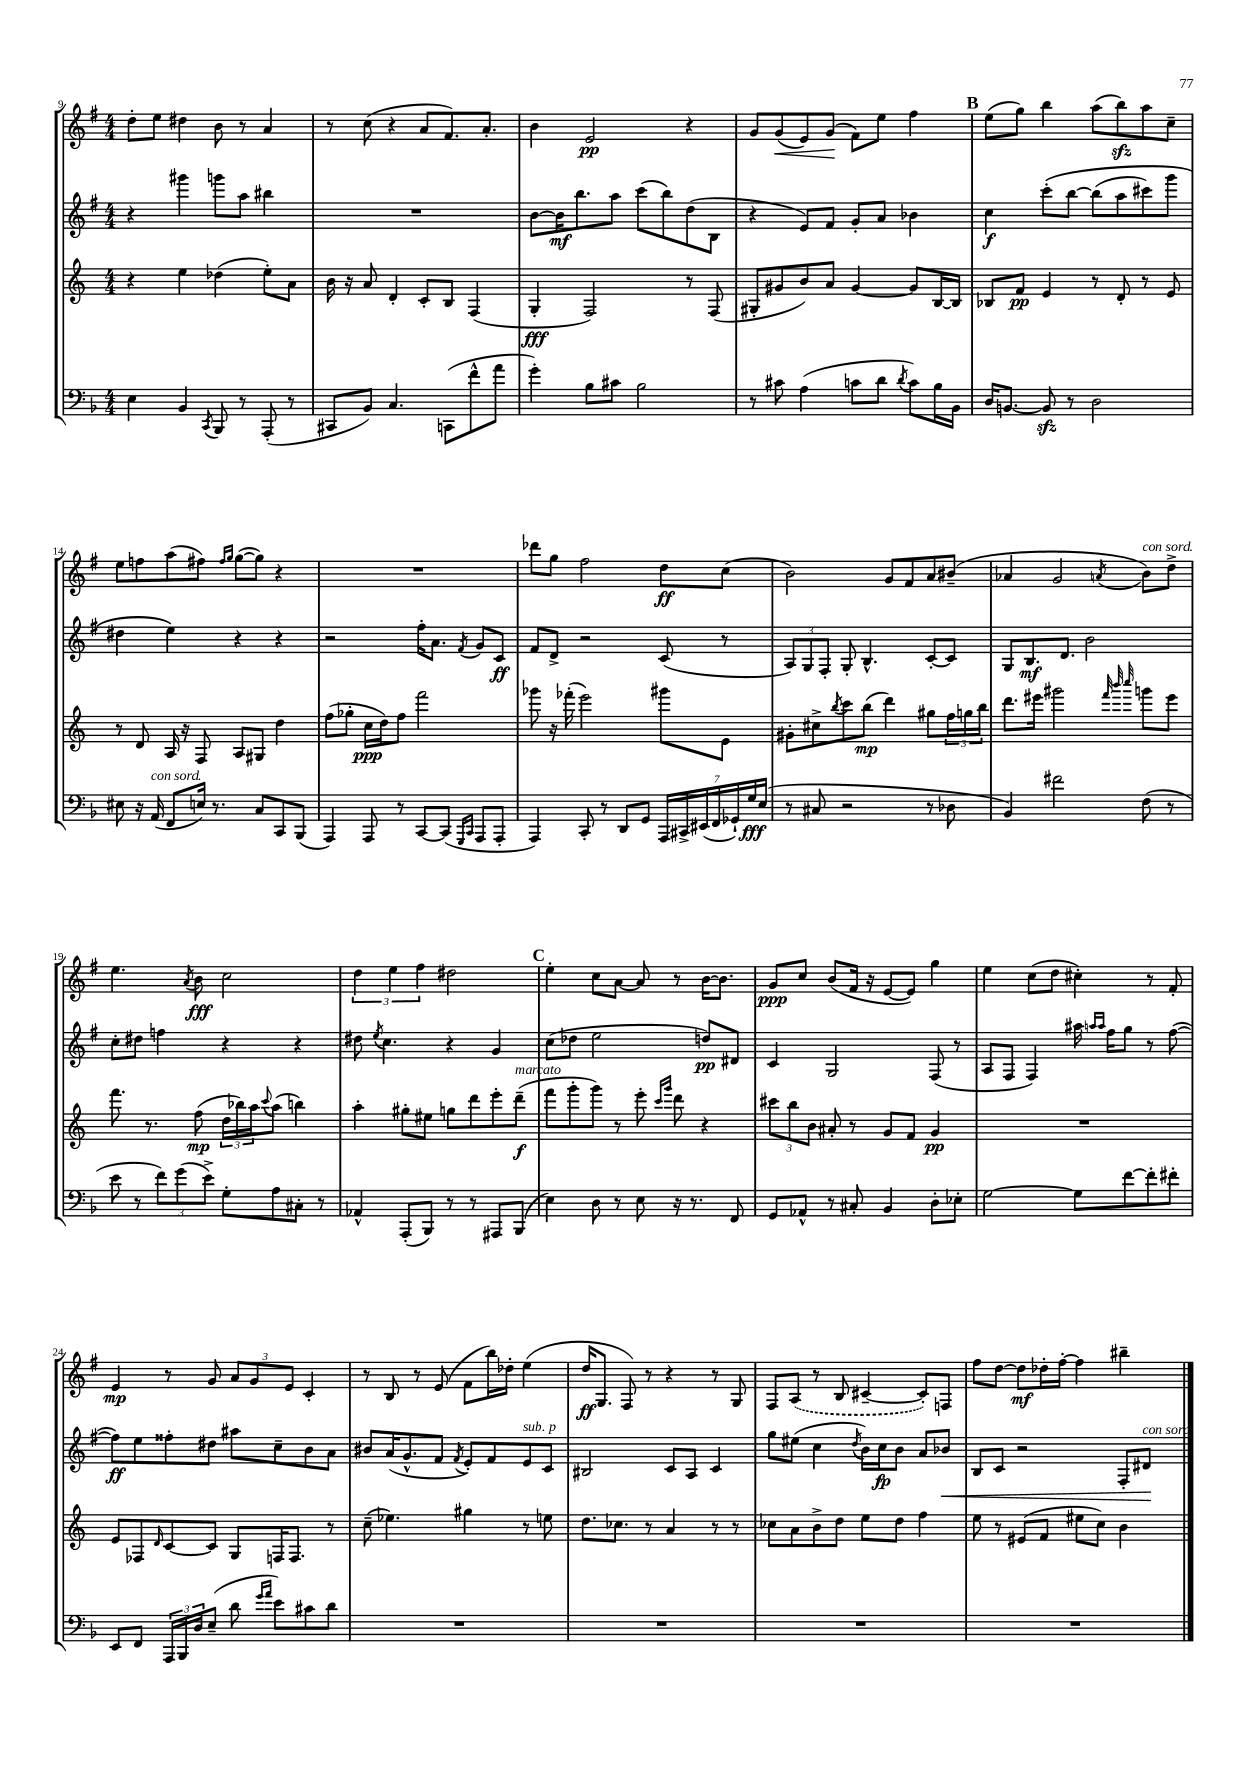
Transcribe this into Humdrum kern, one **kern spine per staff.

**kern	**dynam	**kern	**dynam	**kern	**dynam	**kern	**dynam
*part4	*part4	*part3	*part3	*part2	*part2	*part1	*part1
*staff4	*staff4	*staff3	*staff3	*staff2	*staff2	*staff1	*staff1
*clefF4	*	*clefG2	*	*clefG2	*	*clefG2	*
*k[b-]	*	*k[]	*	*k[f#]	*	*k[f#]	*
*M4/4	*	*M4/4	*	*M4/4	*	*M4/4	*
=9	=9	=9	=9	=9	=9	=9	=9
4E\	.	4r	.	4r	.	8dd'\L	.
.	.	.	.	.	.	8ee\J	.
4BB-/	.	4ee\	.	4ggg#X\	.	4dd#X\	.
8qCC/	.	.	.	.	.	.	.
8BBB-/	.	(4dd-X\	.	8gggn\L	.	8b\	.
8r	.	.	.	8aa\J	.	8r	.
(8AAA'/	.	8ee'\L)	.	4bb#X\	.	4a/	.
8r	.	8a\J	.	.	.	.	.
=10	=10	=10	=10	=10	=10	=10	=10
8CC#X/L	.	16b\	.	1r	.	8r	.
.	.	16r	.	.	.	.	.
8BB-/J)	.	8a/	.	.	.	(8cc\	.
4.C/	.	4d'/	.	.	.	4r	.
.	.	8c'/L	.	.	.	8a/L	.
(8CCn\L	.	8B/J	.	.	.	8.f#/)	.
8f^^\	.	(4F/	.	.	.	.	.
.	.	.	.	.	.	8.a'/J	.
8a\J	.	.	.	.	.	.	.
=11	=11	=11	=11	=11	=11	=11	=11
4g'\)	.	4G'/	fff	[8b\L	.	4b\	.
.	.	.	.	16b\K]	mf	.	.
.	.	.	.	8.bb\	.	.	.
8B-\L	.	2F/)	.	.	.	2e/	pp
8c#X\J	.	.	.	8aa\J	.	.	.
2B-\	.	.	.	(8ccc\L	.	.	.
.	.	.	.	8bb\)	.	.	.
.	.	8r	.	(8dd\	.	4r	.
.	.	(8F/	.	8B\J	.	.	.
=12	=12	=12	=12	=12	=12	=12	=12
8r	.	8G#X'/L	.	4r	.	8g/L	.
!	!	!	!	!	!	!	!LO:HP:b
8c#X\	.	8g#X/	.	.	.	(8g/	<
(4A\	.	8b/)	.	8e/L)	.	8e/)	.
.	.	8a/J	.	8f#/J	.	(8g/J	.
8cn\L	.	[4g#/	.	8g'/L	.	8f#\L)	[
8d\J	.	.	.	8a/J	.	8ee\J	.
8qd/	.	.	.	.	.	.	.
8c\L)	.	8g#/L]	.	4b-X\	.	4ff#\	.
16B-\L	.	[16B/L	.	.	.	.	.
16BB-\JJ	.	16B/JJ]	.	.	.	.	.
!!LO:REH:place=s1:t=B
=13	=13	=13	=13	=13	=13	=13	=13
16D/KL	.	8B-X/L	.	4cc\	f	(8ee\L	.
[8.BBn/J	.	.	.	.	.	.	.
.	.	8f/J	pp	.	.	8gg\J)	.
8BBzz/]	.	4e/	.	(8ccc'\L	.	4bb\	.
8r	.	.	.	[8bb\J	.	.	.
2D\	.	8r	.	(8bb\L]	.	(8aa\L	.
.	.	8d'/	.	8aa\	.	8bbzz\)	.
.	.	8r	.	8ccc#X\)	.	8aa\	.
.	.	8e/	.	8ggg\J	.	8cc~\J	.
!!LO:LB:g=z
=14	=14	=14	=14	=14	=14	=14	=14
8E#X\	.	8r	.	4dd#X\	.	8ee\L	.
16r	.	8d/	.	.	.	8ffn\	.
!LO:TX:a:i:t=con sord.	!	!	!	!	!	!	!
(16AA/	.	.	.	.	.	.	.
8FF/L	.	16A/	.	4ee\)	.	(8aa\	.
.	.	16r	.	.	.	.	.
16En/Jk)	.	8F/	.	.	.	8ff#X\J)	.
8.r	.	.	.	.	.	.	.
.	.	.	.	.	.	16qqff#/LL	.
.	.	.	.	.	.	16qqgg/JJ	.
.	.	8A/L	.	4r	.	([8gg\L	.
8C/L	.	8G#X/J	.	.	.	8gg\J])	.
8CC/	.	4dd\	.	4r	.	4r	.
(8BBB-/J	.	.	.	.	.	.	.
=15	=15	=15	=15	=15	=15	=15	=15
4AAA/)	.	(8ff\L	.	2r	.	1r	.
.	.	8gg-X'\J	.	.	.	.	.
8AAA/	.	16cc\LL	ppp	.	.	.	.
.	.	16dd\J)	.	.	.	.	.
8r	.	8ff\J	.	.	.	.	.
[8CC/L	.	2fff\	.	16ff#'\KL	.	.	.
.	.	.	.	8.a\J	.	.	.
(8CC/J]	.	.	.	.	.	.	.
16qqGGG/LL	.	.	.	.	.	.	.
16qqCC/JJ	.	.	.	8qf#/	.	.	.
8AAA/L	.	.	.	8g/L	.	.	.
8AAA'/J	.	.	.	8c/J	ff	.	.
=16	=16	=16	=16	=16	=16	=16	=16
4AAA/)	.	8ggg-X\	.	8f#/L	.	8ddd-X\L	.
.	.	16r	.	8d^/J	.	8gg\J	.
.	.	(16fff-X'\	.	.	.	.	.
8CC'/	.	2eee\)	.	2r	.	2ff#\	.
8r	.	.	.	.	.	.	.
8DD/L	.	.	.	.	.	.	.
8GG/J	.	.	.	.	.	.	.
28AAA/LL	.	8ggg#X\L	.	(8c/	.	8dd\L	ff
28CC#X^/	.	.	.	.	.	.	.
(28EE#X/	.	.	.	.	.	.	.
28FF/	.	.	.	.	.	.	.
.	.	8e\J	.	8r	.	(8cc\J	.
28GG-X`/)	.	.	.	.	.	.	.
28G/	fff	.	.	.	.	.	.
(28E/JJ	.	.	.	.	.	.	.
=17	=17	=17	=17	=17	=17	=17	=17
8r	.	8g#X'\L	.	12A/L)	.	2b\)	.
.	.	.	.	12G/	.	.	.
8C#X/	.	8cc#X^\	.	.	.	.	.
.	.	.	.	12F#'/J	.	.	.
.	.	8qbb/	.	.	.	.	.
2r	.	8ccc\	.	8G'/	.	.	.
.	.	(8bb\J	mp	4.B^^/	.	.	.
.	.	4ddd\)	.	.	.	8g/L	.
.	.	.	.	.	.	8f#/	.
8r	.	8gg#X\L	.	[8c'/L	.	8a/	.
8D-X\	.	24ff\L	.	8c/J]	.	(8b#X~/J	.
.	.	24ggn\	.	.	.	.	.
.	.	24bb\JJ	.	.	.	.	.
=18	=18	=18	=18	=18	=18	=18	=18
4BB-/)	.	8.ddd\L	.	8G/L	.	4a-X/	.
.	.	.	.	8.B/	mf	.	.
.	.	16eee#X\Jk	.	.	.	.	.
2f#X\	.	2ggg#X\	.	.	.	2g/	.
.	.	.	.	8.d/J	.	.	.
.	.	.	.	2b\	.	.	.
.	.	32qqfff/	.	.	.	.	.
.	.	32qqbbb/	.	.	.	.	.
.	.	32qqcccc/	.	.	.	8qan/	.
!	!	!	!	!	!	!LO:TX:a:i:t=con sord.	!
(8F\	.	8gggn\L	.	.	.	8b\L)	.
8r	.	8eee#\J	.	.	.	8dd^\J	.
!!LO:LB:g=z
=19	=19	=19	=19	=19	=19	=19	=19
8e\	.	8.fff\	.	8cc'\L	.	4.ee\	.
8r	.	.	.	8dd#X\J	.	.	.
.	.	8.r	.	.	.	.	.
12f\L)	.	.	.	4ffn\	.	.	.
(12g\	.	.	.	.	.	.	.
.	.	.	.	.	.	8qa/	.
.	.	(8ff\	mp	.	.	8b\	fff
12e^\J)	.	.	.	.	.	.	.
8G'\L	.	24dd\LL	.	4r	.	2cc\	.
.	.	24bb-X\)	.	.	.	.	.
.	.	24aa\J	.	.	.	.	.
.	.	8qqccc/	.	.	.	.	.
8A\	.	(8aa\J	.	.	.	.	.
8C#X'\J	.	4bbn\)	.	4r	.	.	.
8r	.	.	.	.	.	.	.
=20	=20	=20	=20	=20	=20	=20	=20
4AA-X^^/	.	4aa'\	.	8dd#X\	.	6dd\	.
.	.	.	.	8qee/	.	.	.
.	.	.	.	4.cc\	.	.	.
.	.	.	.	.	.	6ee\	.
(8AAA'/L	.	8gg#X'\L	.	.	.	.	.
.	.	.	.	.	.	6ff#\	.
8BBB-/J)	.	8ee#X\J	.	.	.	.	.
8r	.	8ggn\L	.	4r	.	2dd#X\	.
8r	.	8ddd\	.	.	.	.	.
8AAA#X/L	.	8eee'\	.	4g/	.	.	.
!	!	!LO:TX:a:i:t=marcato	!	!	!	!	!
(8BBB-/J	.	(8ddd~\J	f	.	.	.	.
!!LO:REH:place=s1:t=C
=21	=21	=21	=21	=21	=21	=21	=21
4E\)	.	8fff\L	.	(8cc\L	.	4ee'\	.
.	.	8ggg'\	.	8dd-X\J	.	.	.
8D\	.	8ggg\J)	.	2ee\	.	8cc\L	.
8r	.	8r	.	.	.	[8a\J	.
8E\	.	8eee'\	.	.	.	8a/]	.
.	.	16qqccc/LL	.	.	.	.	.
.	.	16qqggg/JJ	.	.	.	.	.
16r	.	8ddd\	.	.	.	8r	.
8.r	.	.	.	.	.	.	.
.	.	4r	.	8ddn/L)	pp	[16b\KL	.
.	.	.	.	.	.	8.b\J]	.
8FF/	.	.	.	8d#X/J	.	.	.
=22	=22	=22	=22	=22	=22	=22	=22
8GG/L	.	12ccc#X\L	.	4c/	.	8g/L	ppp
.	.	12bb\	.	.	.	.	.
8AA-X^^/J	.	.	.	.	.	8cc/J	.
.	.	12b\J	.	.	.	.	.
8r	.	8a#X'/	.	2G/	.	(8b/L	.
8C#X'/	.	8r	.	.	.	16f#/Jk	.
.	.	.	.	.	.	16r	.
4BB-/	.	8g/L	.	.	.	[8e/L	.
.	.	8f/J	.	.	.	8e/J])	.
8D'\L	.	4g/	pp	(8F#/	.	4gg\	.
8E-X'\J	.	.	.	8r	.	.	.
=23	=23	=23	=23	=23	=23	=23	=23
[2G\	.	1r	.	8A/L	.	4ee\	.
.	.	.	.	8F#/J	.	.	.
.	.	.	.	4F#/)	.	(8cc\L	.
.	.	.	.	.	.	8dd\J	.
8G\L]	.	.	.	16aa#X\	.	4cc#X'\)	.
.	.	.	.	16qqaan/LL	.	.	.
.	.	.	.	16qqaa/JJ	.	.	.
.	.	.	.	16ff#\KL	.	.	.
[8f\	.	.	.	8gg\J	.	.	.
8f'\]	.	.	.	8r	.	8r	.
8f#X'\J	.	.	.	([8ff#\	.	8f#'/	.
!!LO:LB:g=z
=24	=24	=24	=24	=24	=24	=24	=24
8EE/L	.	8e/L	.	8ff#\L])	ff	4e/	mp
8FF/J	.	8F-X/	.	8ee\	.	.	.
.	.	16qqd/	.	.	.	.	.
24AAA/LL	.	[8c/	.	8ff##X'\	.	8r	.
24BBB-/	.	.	.	.	.	.	.
24D/J	.	.	.	.	.	.	.
(8E~/J	.	8c/J]	.	8dd#X\J	.	8g/	.
8d\	.	8G/L	.	8aa#X\L	.	12a/L	.
.	.	.	.	.	.	12g/	.
16qqg/LL	.	.	.	.	.	.	.
16qqa/JJ	.	.	.	.	.	.	.
8e\L)	.	16Fn/K	.	8cc~\	.	.	.
.	.	.	.	.	.	12e/J	.
.	.	8.F/J	.	.	.	.	.
8c#X\	.	.	.	8b\	.	4c'/	.
8d\J	.	8r	.	8a\J	.	.	.
=25	=25	=25	=25	=25	=25	=25	=25
1r	.	(8cc~\	.	8b#X/L	.	8r	.
.	.	4.ee-X\)	.	(16a/K	.	8B/	.
.	.	.	.	8.g^^/	.	.	.
.	.	.	.	.	.	8r	.
.	.	.	.	8f#/J	.	(8e/	.
.	.	.	.	8qf#/	.	.	.
.	.	4gg#X\	.	8e'/L)	.	8f#\L	.
.	.	.	.	8f#/	.	16bb\L)	.
.	.	.	.	.	.	16dd-X'\JJ	.
!	!	!	!	!LO:TX:a:i:t=sub. p	!	!	!
.	.	8r	.	8e/	.	(4ee\	.
.	.	8een\	.	8c/J	.	.	.
=26	=26	=26	=26	=26	=26	=26	=26
1r	.	8.dd\L	.	2B#X/	.	16dd/KL	ff
.	.	.	.	.	.	8.G/J	.
.	.	8.cc-X\J	.	.	.	.	.
.	.	.	.	.	.	8F#/)	.
.	.	8r	.	.	.	8r	.
.	.	4a/	.	8c/L	.	4r	.
.	.	.	.	8A/J	.	.	.
.	.	8r	.	4c/	.	8r	.
.	.	8r	.	.	.	8G/	.
=27	=27	=27	=27	=27	=27	=27	=27
1r	.	8cc-X\L	.	8gg\L	.	8F#/L	.
.	.	8a\	.	(8ee#X\J	.	(8A/J	.
.	.	8b^\	.	4cc\	.	8r	.
.	.	8dd\J	.	.	.	8B/	.
.	.	.	.	8qdd/	.	.	.
.	.	8ee\L	.	16b\LL)	.	[4c#X~/	.
.	.	.	.	16cc\J	fp	.	.
.	.	8dd\J	.	8b\J	.	.	.
.	.	4ff\	.	8a/L	.	8c#'/L])	.
!	!	!	!	!	!LO:HP:b	!	!
.	.	.	.	8b-X/J	<	8Fn/J	.
=28	=28	=28	=28	=28	=28	=28	=28
1r	.	8ee\	.	8B/L	.	8ff#\L	.
.	.	8r	.	8c/J	.	[8dd\J	.
.	.	(8e#X/L	.	2r	.	8dd\L]	mf
.	.	8f/J	.	.	.	16dd-X'\L	.
.	.	.	.	.	.	[16ff#'\JJ	.
.	.	8ee#X\L	.	.	.	4ff#\]	.
.	.	8cc\J)	.	.	.	.	.
.	.	4b\	.	8F#'/L	.	4bb#X~\	.
!	!	!	!	!LO:TX:a:i:t=con sord.	!	!	!
.	.	.	.	8d#X/J	.	.	.
.	.	.	.	.	[	.	.
==	==	==	==	==	==	==	==
*-	*-	*-	*-	*-	*-	*-	*-
